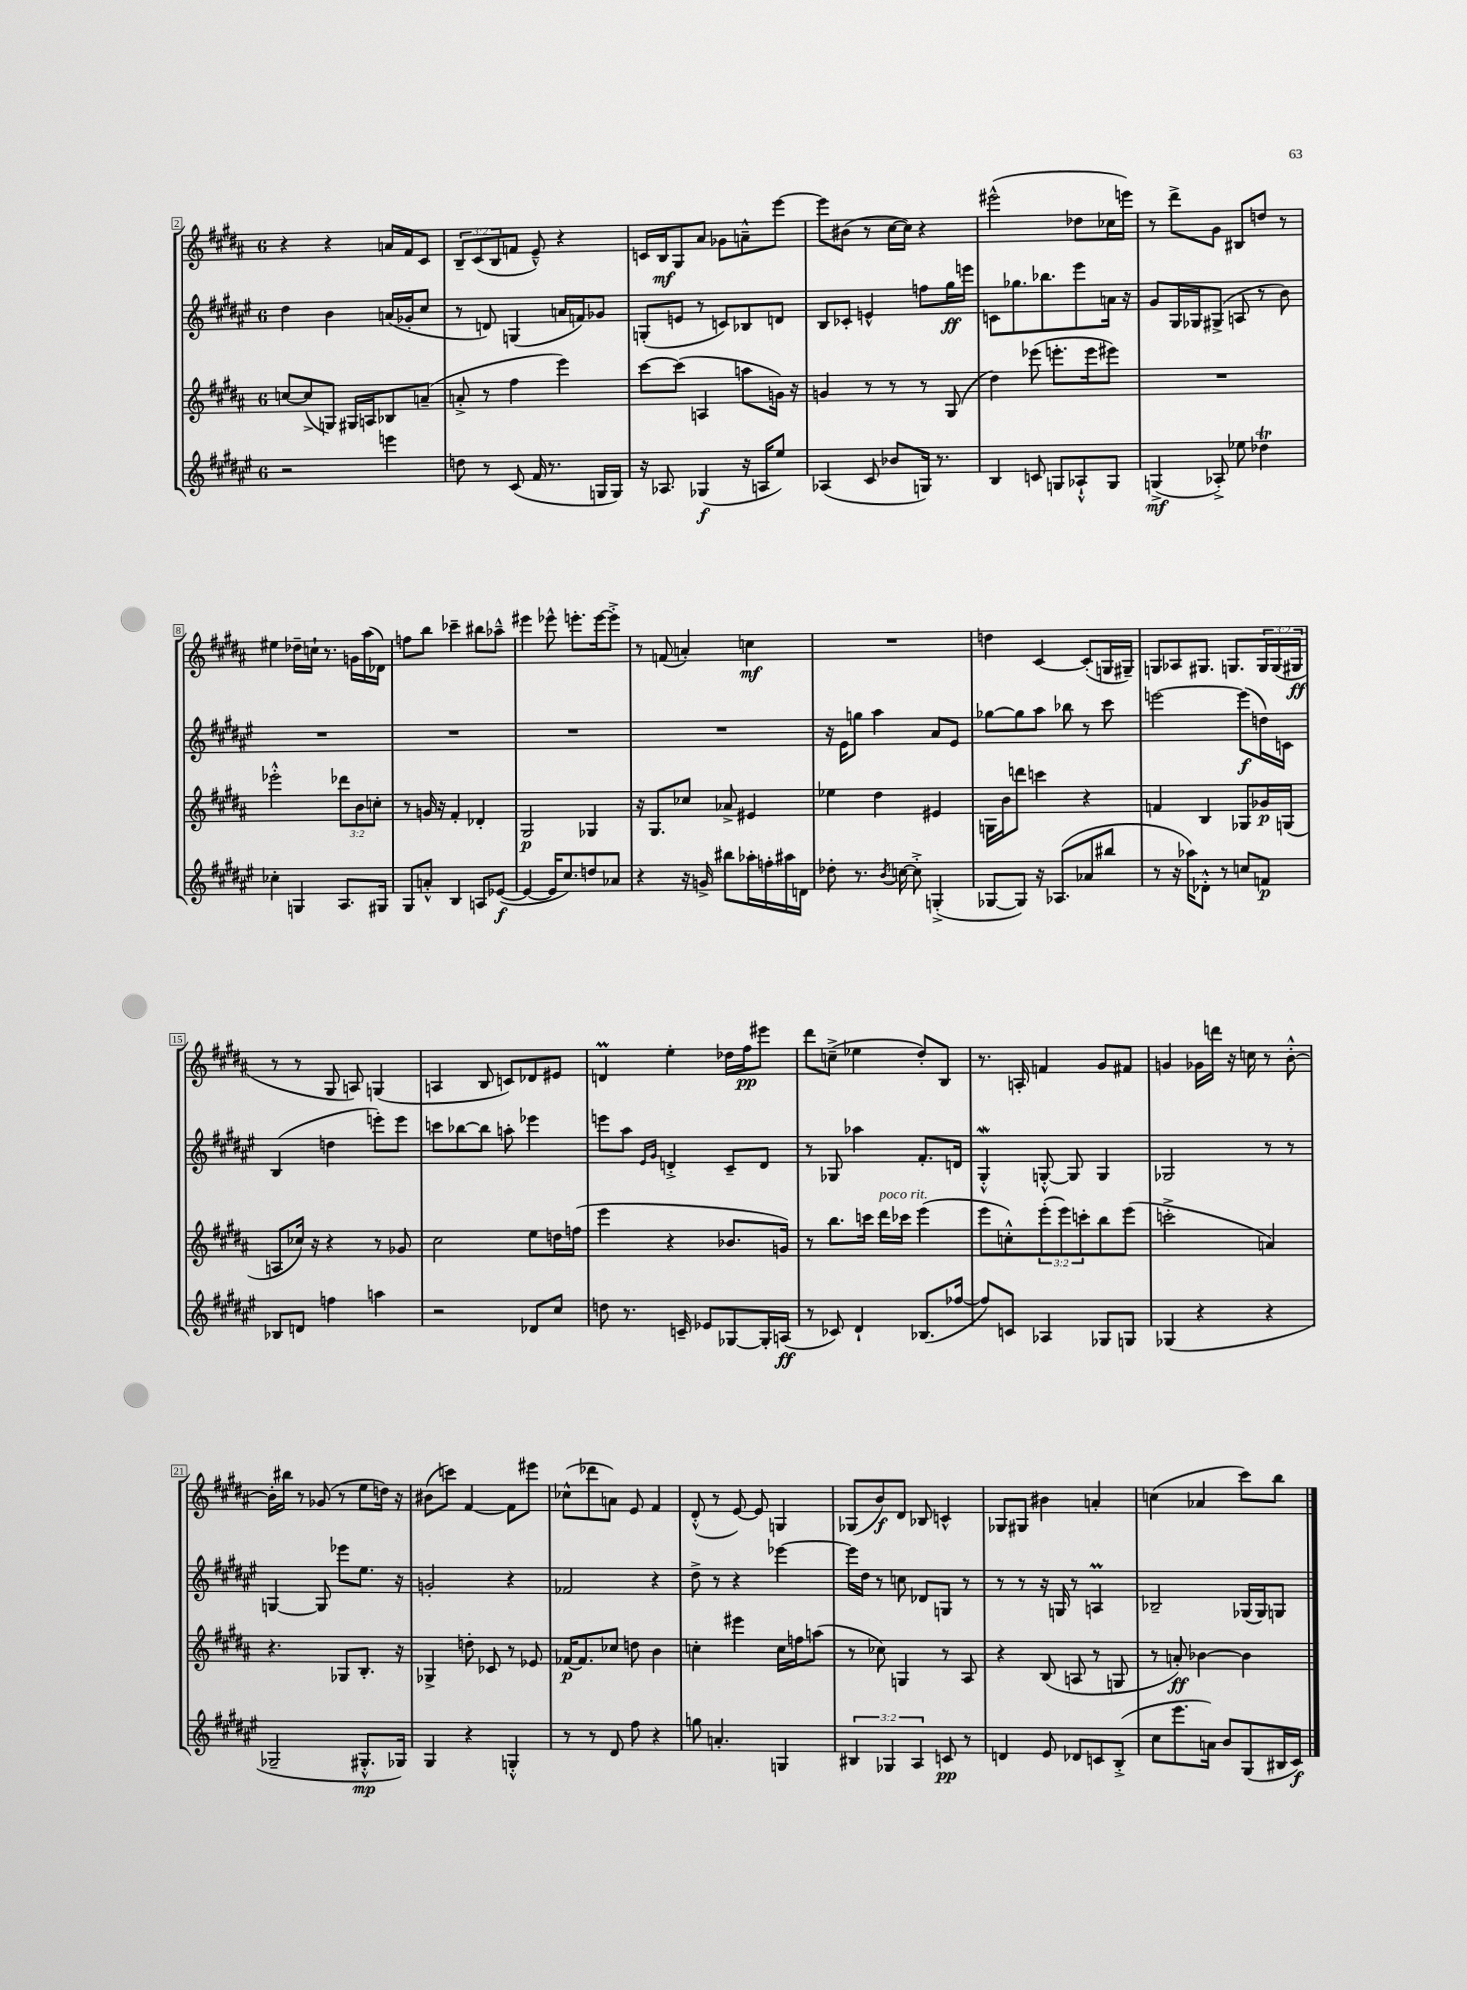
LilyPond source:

<<
\new StaffGroup <<
\new Staff = "s0" {
    \clef treble \key b \major \once \override Staff.TimeSignature.style = #'single-digit \time 6/8 \override Staff.TupletNumber.text = #tuplet-number::calc-fraction-text
    r4 r4 a'16 fis'16 cis'8 |
    \tuplet 3/2 { b8-- cis'8( b8 } f'8 e'8---^) r4 |
    c'16 b16\mf gis8 ais'8 ges'8 a'8---^ e'''8~ |
    e'''8 bis'8( r8 cis''16~ cis''16) r4 |
    eis'''2-^( des''8 ces''16 e'''16) |
    r8 dis'''8-> gis'8 bis8 d''8 r8 |
    eis''4 des''16-- c''16-! r8. g'16 ais''16( des'16) |
    f''8 b''8 ces'''4-- bis''8 aes''8---^ |
    eis'''4 ees'''8-^ e'''8.-. e'''16~ e'''8-.-> |
    r8 f'8( a'4-.) c''4\mf |
    R2. |
    d''4 cis'4~ cis'8-.( g16 gis16--) |
    g8 aes8 gis8. g8. \tuplet 3/2 { g16 g16( gis16\ff } |
    r8 r8 gis8 a8) g4( |
    a4 b8 c'8) des'8 eis'8 |
    d'4\prall e''4-. des''16 fis''16\pp eis'''8 |
    dis'''8 c''8--->( ees''4 dis''8-.) b8 |
    r8. a16-. f'4 gis'8 fis'8 |
    g'4 ges'16 d'''16 r16 c''16 r8 b'8~-.-^ |
    b'16-. bis''16 r8 ges'8( r8 e''8 d''16) r16 |
    bis'8( c'''8) fis'4~ fis'8 eis'''8 |
    ces''8-^( des'''8 a'8) e'8 fis'4 |
    dis'8-.-^( r8 e'8~) e'8 g4 |
    ges8( b'8\f) dis'8 bes8 c'4-^ |
    ges8 gis8 bis'4 a'4-. |
    c''4( aes'4 cis'''8) b''8 \bar "|." |
}
\new Staff = "s1" {
    \clef treble \key fis \major \once \override Staff.TimeSignature.style = #'single-digit \time 6/8
    dis''4 b'4 a'16( ges'16-. cis''8 |
    r8 d'8) g4( a'16 f'16) ges'8 |
    g8-.( e'8 r8 c'8) bes8 d'8 |
    b8 ces'8-. e'4-^ f''8 gis''16\ff e'''16 |
    c'8 ges''8. bes''8. eis'''8 a'16 r16 |
    gis'8 gis16 ges16 gis8->( a8 r8 b'8) |
    R2. |
    R2. |
    R2. |
    R2. |
    r16 eis'16 g''8 ais''4 ais'8 eis'8 |
    ges''8~ ges''8 ais''8 bes''8 r8 cis'''8 |
    e'''2~ e'''8\f( d''16) c'16 |
    b4( d''4 e'''8-.) e'''8 |
    c'''8 bes''8~ bes''8 a''8-. ees'''4 |
    e'''8 ais''8 \grace { eis'16 gis'16 } d'4-.-> cis'8-- d'8 |
    r8 ges8 aes''4 fis'8.-. d'16 |
    gis4-.-^\mordent g8~-.-^ g8 g4 |
    ges2 r8 r8 |
    g4~ g8 ees'''8 eis''8. r16 |
    g'2-. r4 |
    fes'2 r4 |
    dis''8-> r8 r4 ees'''4~ |
    ees'''16 dis''16 r8 c''8 des'8 g8 r8 |
    r8 r8 r16 g16 r8 a4\prall |
    bes2-- ges16( ges16) g8 \bar "|." |
}
\new Staff = "s2" {
    \clef treble \key b \major \once \override Staff.TimeSignature.style = #'single-digit \time 6/8 \override Staff.TupletNumber.text = #tuplet-number::calc-fraction-text
    c''8~ c''8->( g8) gis16 a16 bes8 a'8--( |
    a'8-.-> r8 fis''4 e'''4) |
    cis'''8~ cis'''8( a4 a''8 g'16) r16 |
    g'4 r8 r8 r8 gis8( |
    dis''4) ees'''8( e'''8.-. e'''16 eis'''8) |
    R2. |
    ees'''2-.-^ \tuplet 3/2 { des'''8 b'8 c''8-. } |
    r8 g'16 r16 fis'4-. des'4-. |
    gis2\p ges4 |
    r16 gis8. ces''8 aes'8-> eis'4 |
    ees''4 dis''4 eis'4 |
    g16 b'16 d'''8 c'''4 r4 |
    f'4 b4 ges8 ges'16\p g16( |
    a8 ces''16) r16 r4 r8 ges'8 |
    cis''2 e''8 d''16 f''16( |
    e'''4 r4 bes'8. g'16) |
    r8 b''8. c'''16 dis'''16^\markup { \italic "poco rit." } ces'''16 e'''4( |
    e'''8 c''8-.-^) \tuplet 3/2 { e'''8-.( e'''8) c'''8-. } b''8 e'''8( |
    c'''2-.-> a'4) |
    r4. ges8 b8.-. r16 |
    ges4-> d''8-. ces'8 r8 ees'8 |
    fes'16~\p fes'8. ces''8 d''8 b'4 |
    c''4-. eis'''4 c''16 f''16 a''8( |
    r8 ces''8) g4 r8 ais8 |
    r4 b8( a8 r8 g8 |
    r8 a'8-.\ff) bes'4~ bes'4 \bar "|." |
}
\new Staff = "s3" {
    \clef treble \key fis \major \once \override Staff.TimeSignature.style = #'single-digit \time 6/8 \override Staff.TupletNumber.text = #tuplet-number::calc-fraction-text
    r2 e'''4 |
    d''8 r8 cis'8( fis'16 r8. g16 g16) |
    r16 aes8. ges4\f( r16 a16 eis''8) |
    aes4( cis'8 bes'8 g16) r8. |
    b4 c'8 g8 aes8-!-^ g8 |
    g4->\mf( aes8-.->) ees''8 des''4\trill |
    ces''4-. g4 ais8. gis16 |
    gis8 a'8-.-^ b4 a8 ees'8~\f( |
    ees'4~ ees'16 cis''8.) d''8 aes'8 |
    r4 r16 g'16-> bis''8 aes''16-. f''16-. ais''16 d'16 |
    des''8-. r8. \acciaccatura { b'8 } c''16~ c''8-.-> g4-.->( |
    ges8~ ges8) r16 aes8.( aes'8 bis''8 |
    r8 r16 aes''16) des'8-.-^ r8 c''8 f'8\p |
    bes8 d'8 f''4 a''4 |
    r2 des'8 cis''8 |
    d''8 r8. c'16-- ees'8 ges8~ ges16-. a16\ff( |
    r8 ces'8) dis'4-! bes8.( fes''16~ |
    fes''8) c'8 aes4 ges8 g8 |
    ges4( r4 r4 |
    ges2-- gis8.-.-^\mp ges16) |
    gis4 r4 g4-.-^ |
    r8 r8 dis'8 fis''8 r4 |
    g''8 a'4.-. g4 |
    \tuplet 3/2 { bis4 ges4 ais4 } c'8\pp r8 |
    d'4 eis'8 des'8 c'8 b8-.->( |
    cis''8 eis'''8. a'16) b'8 gis8( bis16 cis'16\f) \bar "|." |
}
>>
>>
\layout { \context { \Score currentBarNumber = #2 \override BarNumber.stencil = #(make-stencil-boxer 0.1 0.3 ly:text-interface::print) } }
